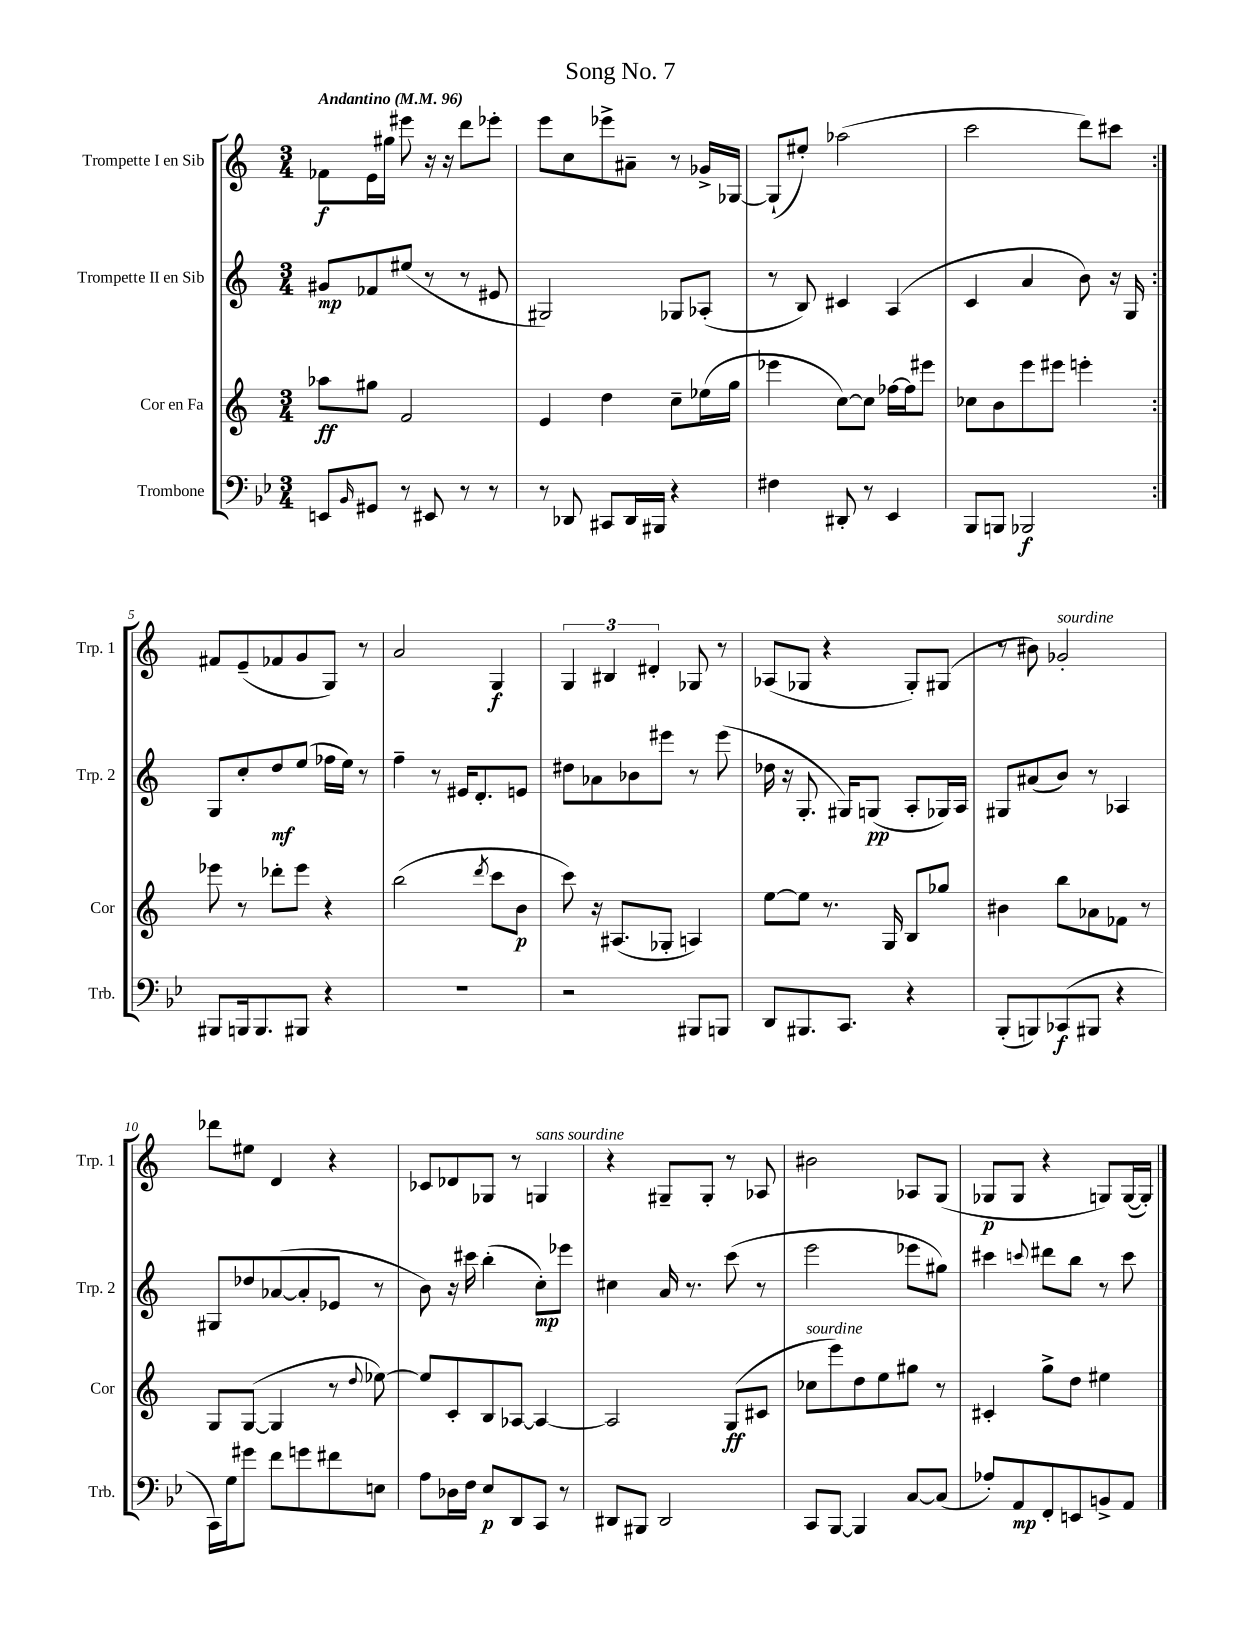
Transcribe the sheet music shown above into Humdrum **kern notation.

**kern	**dynam	**kern	**dynam	**kern	**dynam	**kern	**dynam
*part4	*part4	*part3	*part3	*part2	*part2	*part1	*part1
*staff4	*staff4	*staff3	*staff3	*staff2	*staff2	*staff1	*staff1
*I"Trombone	*	*I"Cor en Fa	*	*I"Trompette II en Sib	*	*I"Trompette I en Sib	*
*I'Trb.	*	*I'Cor	*	*I'Trp. 2	*	*I'Trp. 1	*
*clefF4	*	*clefG2	*	*clefG2	*	*clefG2	*
*k[b-e-]	*	*k[]	*	*k[]	*	*k[]	*
*M3/4	*	*M3/4	*	*M3/4	*	*M3/4	*
*MM96	*	*MM96	*	*MM96	*	*MM96	*
=1	=1	=1	=1	=1	=1	=1	=1
!	!	!	!	!	!	!LO:TX:a:B:t=Andantino	!
8EEn/L	.	8aa-X\L	ff	8g#X/L	mp	8f-X\L	f
16qqBB-/	.	.	.	.	.	.	.
8GG#X/J	.	8gg#X\J	.	8f-X/	.	16e\L	.
.	.	.	.	.	.	16gg#X\JJ	.
8r	.	2f/	.	(8ee#X/J	.	8eee#X\	.
8EE#X/	.	.	.	8r	.	16r	.
.	.	.	.	.	.	16r	.
8r	.	.	.	8r	.	8ddd\L	.
8r	.	.	.	8e#X/	.	8eee-X'\J	.
=2	=2	=2	=2	=2	=2	=2	=2
8r	.	4e/	.	2G#X/)	.	8eee\L	.
8DD-X/	.	.	.	.	.	8cc\	.
8CC#X/L	.	4dd\	.	.	.	8eee-X^\	.
16DD-/L	.	.	.	.	.	8a#X~\J	.
16BBB#X/JJ	.	.	.	.	.	.	.
4r	.	8cc~\L	.	8G-X/L	.	8r	.
.	.	(16ee-X\L	.	(8A-X'/J	.	16g-X^/LL	.
.	.	16gg\JJ	.	.	.	[16G-X/JJ	.
=3	=3	=3	=3	=3	=3	=3	=3
4F#X\	.	4eee-X\	.	8r	.	(8G-`/L]	.
.	.	.	.	8B/)	.	8ee#X'/J)	.
8DD#X'/	.	[8cc\L)	.	4c#X/	.	(2aa-X\	.
8r	.	8cc\J]	.	.	.	.	.
4EE-/	.	[16ff-X\LL	.	(4A/	.	.	.
.	.	16ff-\J]	.	.	.	.	.
.	.	8eee#X\J	.	.	.	.	.
=4	=4	=4	=4	=4	=4	=4	=4
8BBB-/L	.	8cc-X\L	.	4c/	.	2ccc\	.
8BBBn/J	.	8b\	.	.	.	.	.
2BBB-X/	f	8eee\	.	4a/	.	.	.
.	.	8eee#X\J	.	.	.	.	.
.	.	4eeen'\	.	8b\)	.	8ddd\L)	.
.	.	.	.	16r	.	8ccc#X\J	.
.	.	.	.	16G/	.	.	.
!!LO:LB:g=z
=5:|!	=5:|!	=5:|!	=5:|!	=5:|!	=5:|!	=5:|!	=5:|!
8BBB#X/L	.	8eee-X\	.	8G/L	.	8f#X/L	.
16BBBn/k	.	8r	.	8cc'/	.	(8e~/	.
8.BBB/	.	.	.	.	.	.	.
.	.	8ddd-X'\L	.	8dd/	mf	8f-X/	.
8BBB#X/J	.	8eee-\J	.	(8ee/J	.	8g/	.
4r	.	4r	.	16ff-X\LL	.	8G/J)	.
.	.	.	.	16ee\JJ)	.	.	.
.	.	.	.	8r	.	8r	.
=6	=6	=6	=6	=6	=6	=6	=6
2.r	.	(2bb\	.	4ff~\	.	2a/	.
.	.	.	.	8r	.	.	.
.	.	.	.	16e#X/KL	.	.	.
.	.	.	.	8.d'/	.	.	.
.	.	8qddd/	.	.	.	.	.
.	.	8ccc\L	.	.	.	4G/	f
.	.	8b\J	p	8en/J	.	.	.
=7	=7	=7	=7	=7	=7	=7	=7
2r	.	8ccc\)	.	8dd#X\L	.	6G/	.
.	.	16r	.	8a-X\	.	.	.
.	.	.	.	.	.	6B#X/	.
.	.	(8.A#X/L	.	.	.	.	.
.	.	.	.	8b-X\	.	.	.
.	.	.	.	.	.	6d#X'/	.
.	.	8G-X'/J	.	8eee#X\J	.	.	.
8BBB#X/L	.	4An/)	.	8r	.	8G-X/	.
8BBBn/J	.	.	.	(8eee#\	.	8r	.
=8	=8	=8	=8	=8	=8	=8	=8
8DD/L	.	[8ee\L	.	16dd-X\	.	(8A-X/L	.
.	.	.	.	16r	.	.	.
8.BBB#X/	.	8ee\J]	.	8.G'/	.	8G-X/J	.
.	.	8.r	.	.	.	4r	.
8.CC/J	.	.	.	16G#X/KL)	.	.	.
.	.	.	.	(8Gn/J	pp	.	.
.	.	16G/	.	.	.	.	.
4r	.	8B/L	.	8A'/L	.	8G-'/L)	.
.	.	8gg-X/J	.	16G-X/L)	.	(8G#X/J	.
.	.	.	.	16A/JJ	.	.	.
=9	=9	=9	=9	=9	=9	=9	=9
(8BBB-'/L	.	4b#X\	.	8G#X/L	.	8r	.
8BBBn/)	.	.	.	(8a#X/	.	8b#X\)	.
!	!	!	!	!	!	!LO:TX:a:i:t=sourdine	!
(8CC-X/	f	8bb\L	.	8b/J)	.	2g-X'/	.
8BBB#X/J	.	8a-X\	.	8r	.	.	.
4r	.	8f-X\J	.	4A-X/	.	.	.
.	.	8r	.	.	.	.	.
!!LO:LB:g=z
=10	=10	=10	=10	=10	=10	=10	=10
16CC\LL)	.	8G/L	.	8G#X/L	.	8ddd-X\L	.
16G\J	.	.	.	.	.	.	.
8g#X\J	.	([8G/J	.	8dd-X/	.	8ee#X\J	.
8f\L	.	4G/]	.	([8a-X/	.	4d/	.
8gn\	.	.	.	8a-'/]	.	.	.
8f#X\	.	8r	.	8e-X/J	.	4r	.
.	.	8qqdd/	.	.	.	.	.
8En\J	.	[8ee-X\)	.	8r	.	.	.
=11	=11	=11	=11	=11	=11	=11	=11
8A\L	.	8ee-/L]	.	8b\)	.	8c-X/L	.
16D-X\L	.	8c'/	.	16r	.	8d-X/	.
16F\JJ	.	.	.	16ccc#X\	.	.	.
8E-/L	p	8B/	.	(4bb'\	.	8G-X/J	.
8DD/	.	[8A-X/J	.	.	.	8r	.
!	!	!	!	!	!	!LO:TX:a:i:t=sans sourdine	!
8CC/J	.	4A-/_	.	8cc'\L)	mp	4Gn/	.
8r	.	.	.	8eee-X\J	.	.	.
=12	=12	=12	=12	=12	=12	=12	=12
8DD#X/L	.	2A-/]	.	4cc#X\	.	4r	.
8BBB#X/J	.	.	.	.	.	.	.
2DD#/	.	.	.	16a/	.	8G#X~/L	.
.	.	.	.	8.r	.	.	.
.	.	.	.	.	.	8G#'/J	.
.	.	(8G/L	ff	(8ccc\	.	8r	.
.	.	8c#X/J	.	8r	.	8A-X/	.
=13	=13	=13	=13	=13	=13	=13	=13
!	!	!LO:TX:a:i:t=sourdine	!	!	!	!	!
8CC/L	.	8cc-X\L	.	2eee\	.	2b#X\	.
[8BBB-/J	.	8eee\)	.	.	.	.	.
4BBB-/]	.	8dd\	.	.	.	.	.
.	.	8ee\	.	.	.	.	.
[8C/L	.	8gg#X\J	.	8eee-X\L	.	8A-X/L	.
(8C/J]	.	8r	.	8gg#X\J)	.	(8G/J	.
=14	=14	=14	=14	=14	=14	=14	=14
8A-X'/L)	.	4c#X'/	.	4ccc#X\	.	8G-X/L	p
8AA/	mp	.	.	.	.	8G-/J	.
.	.	.	.	8qqcccn/	.	.	.
8FF'/	.	8gg^\L	.	8ddd#X\L	.	4r	.
8EEn/	.	8dd\J	.	8bb\J	.	.	.
8BBn^/	.	4ee#X\	.	8r	.	8Gn/L)	.
8AA/J	.	.	.	8ccc\	.	([16G/L	.
.	.	.	.	.	.	16G'/JJ])	.
==	==	==	==	==	==	==	==
*-	*-	*-	*-	*-	*-	*-	*-
